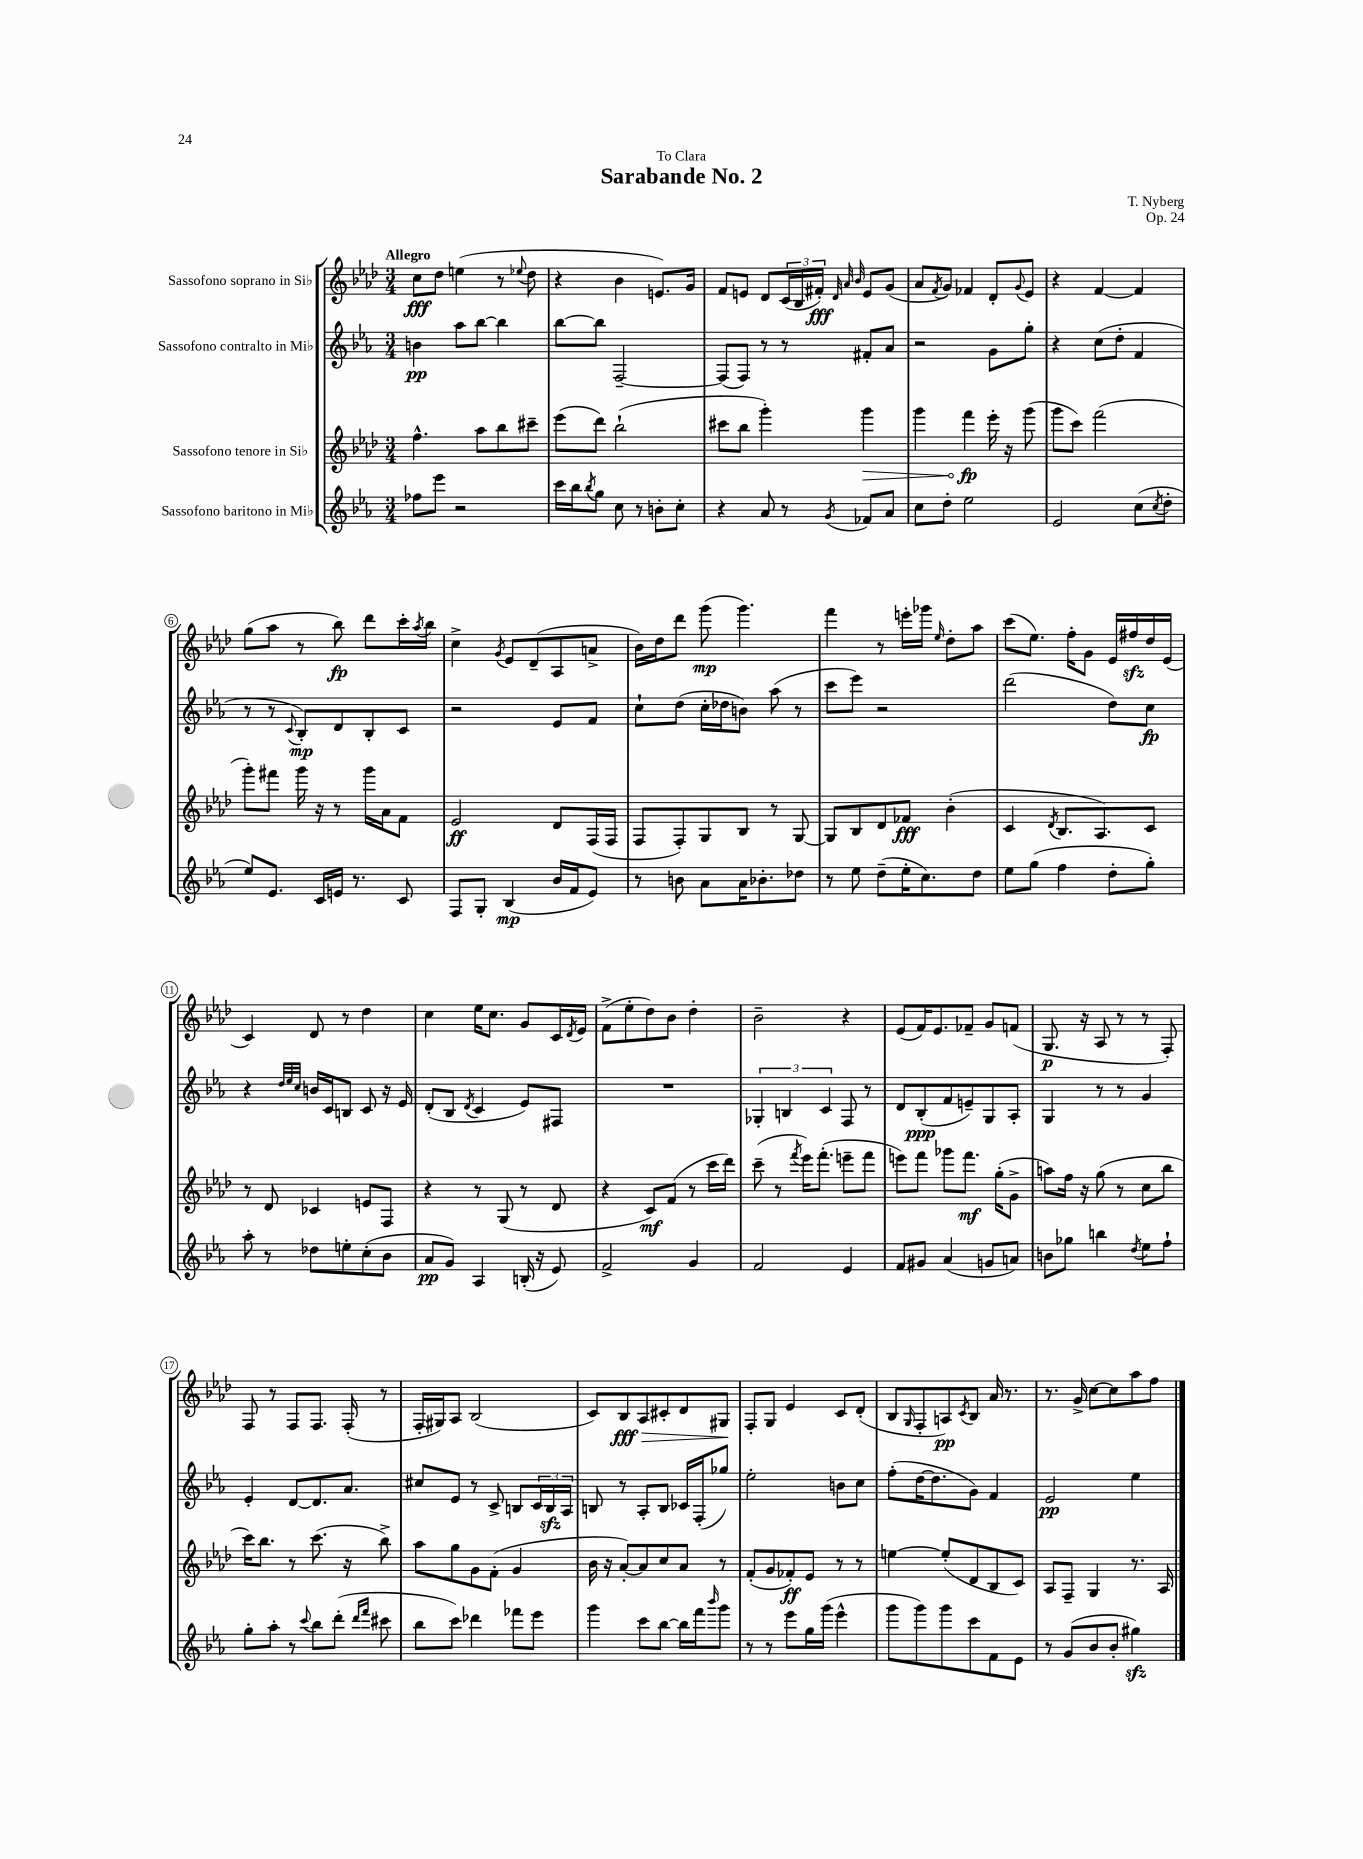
\header { title = "Sarabande No. 2" composer = "T. Nyberg" dedication = "To Clara" opus = "Op. 24" }
<<
\new StaffGroup <<
\new Staff = "s0" \with { instrumentName = "Sassofono soprano in Sib" } {
    \clef treble \key aes \major \numericTimeSignature \time 3/4 \tempo "Allegro"
    c''8\fff des''8 e''4( r8 \appoggiatura { ees''8 } des''8 |
    r4 bes'4 e'8.) g'16 |
    f'8 e'8 des'8 \tuplet 3/2 { c'16( bes16 fis'16-.\fff) } \grace { des'32 aes'32 bes'32 } e'8 g'8( |
    aes'8 \acciaccatura { f'8 } g'8) fes'4 des'8-. \appoggiatura { g'8 } ees'8 |
    r4 f'4~ f'4 |
    g''8( aes''8 r8 bes''8\fp) des'''8 c'''16-. \acciaccatura { aes''8 } bes''16 |
    c''4-> \acciaccatura { g'8 } ees'8 des'8--( aes8 a'8-> |
    bes'16) des''16 des'''8 g'''8\mp( g'''4.) |
    f'''4 r8 e'''16-. ges'''16 \grace { ees''16 } des''8-. aes''8 |
    c'''8( ees''8.) f''16-. g'8 ees'16 fis''16\sfz des''16 ees'16( |
    c'4) des'8 r8 des''4 |
    c''4 ees''16 c''8. g'8 c'16 \acciaccatura { des'8 } ees'16 |
    f'8->( ees''8-. des''8) bes'8 des''4-. |
    bes'2-- r4 |
    ees'8( f'16) ees'8. fes'8-- g'8 f'8( |
    g8.\p r16 aes8 r8 r8 f8-.) |
    f8 r8 f8 f8. f16-.( r8 |
    f16-. gis16) aes8 bes2( |
    c'8) bes8\fff\> aes8 cis'8-. des'8 gis8\! |
    f8-. g8 ees'4 c'8 des'8-.( |
    bes8 \grace { g16 } f8-. a8\pp) \acciaccatura { c'8 } bes8 aes'16 r8. |
    r8. g'16-> c''8~ c''8 aes''8 f''8 \bar "|." |
}
\new Staff = "s1" \with { instrumentName = "Sassofono contralto in Mib" } {
    \clef treble \key ees \major \numericTimeSignature \time 3/4
    b'4\pp aes''8 bes''8~ bes''4 |
    bes''8~ bes''8 f2~-- |
    f8( f8) r8 r8 fis'8-. aes'8 |
    r2 g'8 g''8-. |
    r4 c''8( d''8-. f'4 |
    r8 r8 \appoggiatura { c'8 } bes8-.\mp) d'8 bes8-. c'8 |
    r2 ees'8 f'8 |
    c''8-! d''8( c''16-. des''16 b'8) aes''8( r8 |
    c'''8 ees'''8) r2 |
    d'''2( d''8) c''8\fp |
    r4 \grace { d''32 ees''32 c''32 } b'16 c'16 b8 c'8 r16 ees'16 |
    d'8-.( bes8 \acciaccatura { d'8 } c'4 ees'8) fis8 |
    R2. |
    \tuplet 3/2 { ges4-. b4 c'4 } f8 r8 |
    d'8 bes8-.\ppp( f'8 e'8--) g8 aes8-. |
    g4 r8 r8 g'4 |
    ees'4-. d'8~ d'8. aes'8. |
    cis''8 ees'8 r8 c'8-> b8 \tuplet 3/2 { c'16 b16\sfz aes16 } |
    b8 r8 aes8-. b8 ces'16 f16-.( ges''8) |
    ees''2-. b'8 c''8 |
    f''8-.( d''16~ d''8. g'8) f'4 |
    ees'2\pp ees''4 \bar "|." |
}
\new Staff = "s2" \with { instrumentName = "Sassofono tenore in Sib" } {
    \clef treble \key aes \major \numericTimeSignature \time 3/4
    f''4.-^ aes''8 bes''8 cis'''8-- |
    ees'''8( des'''8) bes''2-!( |
    cis'''8 bes''8 g'''4-.) \once \override Hairpin.circled-tip = ##t g'''4\> |
    g'''4 f'''4\fp\! ees'''16-. r16 g'''8( |
    g'''8 c'''8) f'''2( |
    g'''8-.) fis'''8 g'''16 r16 r8 g'''16 aes'16 f'8 |
    ees'2\ff des'8 f16( f16 |
    f8 f8-.) g8 bes8 r8 g8~ |
    g8 bes8 des'8 fes'8\fff bes'4-.( |
    c'4 \acciaccatura { des'8 } bes8. aes8.) c'8 |
    r8 des'8 ces'4 e'8 f8 |
    r4 r8 g8( r8 des'8 |
    r4 c'8\mf) f'8( r8 c'''16 des'''16) |
    c'''8--( r8 \acciaccatura { f'''8 } ees'''16) f'''8.-.( e'''8-- f'''8 |
    e'''8) f'''8 ges'''8 f'''8.\mf g''16-.( g'8-> |
    a''8) f''16 r16 g''8( r8 c''8 bes''8 |
    c'''16) bes''8. r8 c'''8.( r16 bes''8->) |
    aes''8 g''8 g'8 f'8-.( g'4 |
    bes'16 r16 aes'8~-.) aes'8 c''8 aes'8 r8 |
    f'8-.( g'8 fes'8-.\ff) ees'8 r8 r8 |
    e''4~ e''8-.( des'8 bes8 c'8) |
    aes8 f8-- g4 r8. aes16 \bar "|." |
}
\new Staff = "s3" \with { instrumentName = "Sassofono baritono in Mib" } {
    \clef treble \key ees \major \numericTimeSignature \time 3/4
    fes''8 ees'''8 r2 |
    c'''16 bes''16 \acciaccatura { bes''8 } g''8 c''8 r8 b'8-. c''8-. |
    r4 aes'8 r8 \acciaccatura { g'8 } fes'8 aes'8 |
    c''8 d''8-. ees''2 |
    ees'2 c''8( \acciaccatura { c''8 } d''8-. |
    ees''8) ees'8. c'16 e'16 r8. c'8 |
    f8 g8-. bes4\mp( bes'16 f'16 ees'8) |
    r8 b'8 aes'8 aes'16 bes'8.-. des''8 |
    r8 ees''8 d''8--( ees''16-. c''8.) d''8 |
    ees''8 g''8( f''4 d''8-. g''8-.) |
    aes''8-. r8 des''8 e''8-. c''8-.( bes'8 |
    aes'8\pp g'8) aes4 b16-.( r16 ees'8) |
    f'2-> g'4 |
    f'2 ees'4 |
    f'8 gis'8 aes'4( g'8 a'8) |
    b'8 ges''8 b''4 \acciaccatura { d''8 } ees''8 f''8-! |
    g''8-. aes''8-. r8 \appoggiatura { c'''8 } bes''8 d'''8-.( \grace { d'''16 f'''16 } cis'''8 |
    bes''8 c'''8) des'''4 fes'''8 ees'''8 |
    g'''4 c'''8 bes''8~ bes''16 f'''16 \grace { bes'''16 } g'''8 |
    r8 r8 ees'''8 g''16 g'''16( ees'''4-^ |
    g'''8 g'''8) g'''8 c'''8 f'8 ees'8 |
    r8 g'8( bes'8 bes'8-. gis''4\sfz) \bar "|." |
}
>>
>>
\layout { \context { \Score \override BarNumber.stencil = #(make-stencil-circler 0.1 0.3 ly:text-interface::print) } }
